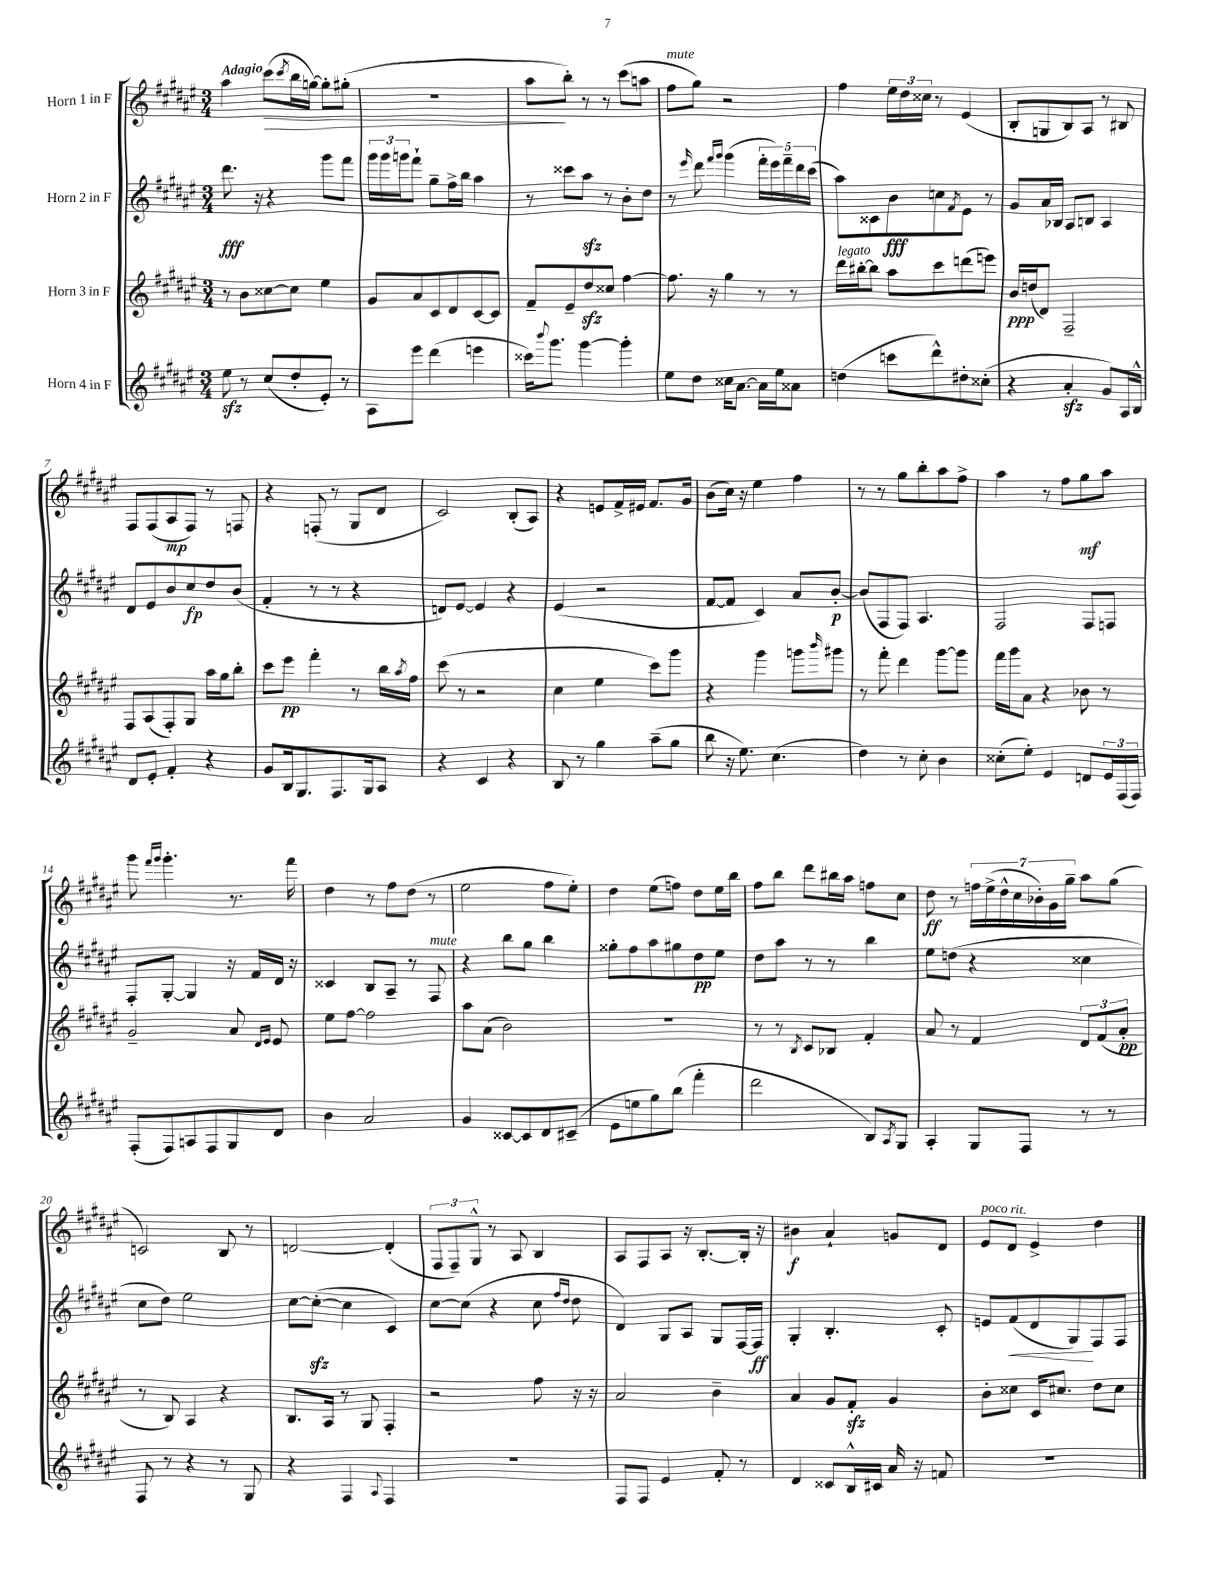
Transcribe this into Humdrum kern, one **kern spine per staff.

**kern	**kern	**kern	**kern
*staff4	*staff3	*staff2	*staff1
*clefG2	*clefG2	*clefG2	*clefG2
*k[f#c#g#d#a#e#]	*k[f#c#g#d#a#e#]	*k[f#c#g#d#a#e#]	*k[f#c#g#d#a#e#]
*M3/4	*M3/4	*M3/4	*M3/4
8ee#\	8r	8.ddd#\	4aa#\
8r	8b\L	.	.
.	.	16r	.
(8cc#/L	[8cc##\	4r	(8ccc#\L
.	.	.	8qccc#/
8dd#'/	8cc##\]J	.	16bb\L
.	.	.	[16gg\JJ)
8e#'/J)	4ee#\	8ggg#\L	8gg'\]L
8r	.	8fff#\J	(8gg#'\J
=	=	=	=
8A#\L	8g#/L	24ggg#\LL	2.r
.	.	24ggg#\	.
.	.	24ggg\J	.
8eee#\J	8a#/	8fff#`\J	.
(4ddd#\	8c#/	8gg#~\L	.
.	8d#/	16ff#^\L	.
.	.	16bb\JJ	.
4eee\	[8c#/	4aa#\	.
.	8c#/]J	.	.
=	=	=	=
16ccc##\LK)	8f#~/L	8r	8aa#\L
8qqbbb/	.	.	.
8.ggg#\J	.	.	.
.	8e#~/	8ccc##\L	8bb'\J)
[4ggg#\	8dd#/	8aa#\J	8r
.	8cc##/J	8r	8r
4ggg#'\]	[4ff#\	8b'\L	(8ccc#\L
.	.	8dd#\J	8aa\J
=	=	=	=
8ee#\L	8.ff#\]	8r	8ff#\L
.	.	16qqeee#/	.
8dd#\J	.	8ddd#\	8gg#\J)
.	16r	.	.
.	.	16qqfff#/LL	.
.	.	16qqggg#/JJ	.
16cc##\LK	4gg#\	(4ggg#\	2r
[8.a#\J	.	.	.
16a#\]LL	8r	20fff#'\LL	.
.	.	20eee#\)	.
16ee#\J	.	.	.
.	.	20fff#~\	.
8a##\J	8r	.	.
.	.	20ddd#\	.
.	.	(20ccc#\JJ	.
=	=	=	=
(4dd\	16ddd#\LL	8aa#\L)	4ff#\
.	[16bb#'\J	.	.
.	8bb#\]J	8c##\	.
8ccc\L	8aa#\L	8b\	24ee#\LL
.	.	.	24dd#\
.	.	.	24cc##\JJ
8ddd#^^\)	8ccc#\	8cc\	8r
.	.	8qf#/	.
8dd#'\	(8ddd\	8e#\J	(4e#/
(8cc##'\J	8eee\J)	8r	.
=	=	=	=
4r	16b/LL	8g#/L	8B'/L
.	(16dd/J	.	.
.	8d#/J)	16a#/L	8G/
.	.	16B-/JJ	.
4a#'/	2F#~/	8A#/L	8B/)
.	.	8B/J	8A#/J
8g#/L)	.	4A#/	8r
16A#/L	.	.	8B#/
16B^^/JJ	.	.	.
=	=	=	=
8d#/L	8F#/L	8d#/L	8F#/L
8e#'/J	(8A#/	8e#/	(8F#/
4f#'/	8F#'/)	8b/	8A#/
.	8G#/J	8cc#/	8F#/J)
4r	16aa#\LL	8dd#/	8r
.	16gg#\J	.	.
.	8bb'\J	(8b/J	8F/
=	=	=	=
8g#/L	8ccc#\L	4f#'/	4r
16B/k	8eee#\J	.	.
8.G#/	.	.	.
.	4fff#'\	8r	(8F'/
8.F#/	.	8r	8r
.	8r	4r	8G#/L
16G#/k	.	.	.
8A#/J	16bb\LL	.	8d#/J
.	8qaa#/	.	.
.	16ff#\JJ	.	.
=	=	=	=
4r	(8ccc#\	8d/L)	2c#/)
.	8r	[8e#/J	.
4c#/	2r	4e#/]	.
4r	.	4r	(8B'/L
.	.	.	8A#/J)
=	=	=	=
8B/	4cc#\	(4e#/	4r
8r	.	.	.
4gg#\	4ee#\	2r	8e/L
.	.	.	16f#^/L
.	.	.	16e#/JJ
(8aa#~\L	8ccc#\L)	.	8.f#/L
8gg#\J	8ggg#\J	.	.
.	.	.	16g#/Jk
=	=	=	=
8bb\	4r	[8f#/L	(8b\L
16r	.	8f#/]J	16cc#\Jk)
8.ee#\)	.	.	16r
.	4ggg#\	4c#/)	4ee#\
(4.cc#\	.	.	.
.	8ggg\L	8a#/L	4ff#\
.	16qqbbb/	.	.
.	8ggg#\J	[8b'/J	.
=	=	=	=
4dd#\)	8r	(8b/]L	8r
.	8fff#'\	8F#/	8r
8r	4ddd#\	8F#/J)	8gg#\L
8cc#'\	.	4.A#/	8bb'\
4b\	[8ggg#\L	.	8aa#\
.	8ggg#\]J	.	8ff#^\J
=	=	=	=
(8cc##'\L	16fff#\LL	2F#/	4aa#\
.	16ggg#\J	.	.
8ee#'\J)	8a#\J	.	.
4e#/	4r	.	8r
.	.	.	8ff#\L
8d/L	8b-\	8F#/L	8gg#\
24e#/L	8r	8F/J	8aa#\J
(24F#/	.	.	.
24F#/JJ)	.	.	.
=	=	=	=
(8F#'/L	2g#~/	8F#'/L	8ggg#\
.	.	.	16qqfff#/LL
.	.	.	16qqggg#/JJ
8F#/)	.	[8G#'/J	4.ggg#'\
8A/	.	4G#/]	.
8F#/	.	.	.
8G#/	8a#/	16r	8.r
.	.	16f#/LL	.
.	16qqd#/LL	.	.
.	16qqe#/JJ	.	.
8d#/J	8e#/	16d#/JJ	.
.	.	16r	16fff#\
=	=	=	=
4b\	8ee#\L	4c##/	4dd#\
.	[8ff#\J	.	.
2a#/	2ff#\]	8B/L	8r
.	.	8A#~/J	8ff#\L
.	.	8r	(8dd#\J
.	.	8F#/	8r
=	=	=	=
4g#/	8aa#\L	4r	2ee#\
.	(8a#\J	.	.
[8c##/L	2b\)	8bb\L	.
8c##/]	.	8gg#\J	.
8d#/	.	4bb\	8ff#\L
(8c#~/J	.	.	8ee#'\J)
=	=	=	=
8e#\L	2.r	8gg##'\L	4dd#\
8ee\	.	8ff#\	.
8gg#\)	.	8aa#\	(8ee#\L
(8bb\J	.	8gg#\	8ff\J)
4fff#'\	.	8dd#\	8dd#\L
.	.	8ee#\J	16ee#\L
.	.	.	16bb\JJ
=	=	=	=
2ddd#\	8r	8dd#\L	8ff#\L
.	8r	8aa#\J	8bb\J
.	8qB/	.	.
.	8c#/L	8r	8ddd#\L
.	8B-/J	8r	16bb#\L
.	.	.	16aa#\JJ
8B/L)	4f#'/	4bb\	8ff\L
8qA#/	.	.	.
8G#/J	.	.	8cc#\J
=	=	=	=
4A#'/	8a#/	8ee#\L	8dd#\
.	8r	(8dd\J	8r
8G#/L	4f#/	4r	28ff\LL
.	.	.	(28ee#^\
.	.	.	28dd#^^\
.	.	.	28cc#\
8F#/J	.	.	.
.	.	.	28b-'\)
.	.	.	28g#\
.	.	.	28gg#~\JJ
8r	12d#/L	4cc##\	8aa#\L
.	(12f#/	.	.
8r	.	.	(8gg#\J
.	12a#'/J	.	.
=	=	=	=
8F#/	8r	8cc#\L	2c/)
8r	8B/)	8dd#\J)	.
4r	4A#/	2ee#\	.
8r	4r	.	8B/
8G#/	.	.	8r
=	=	=	=
4r	8.B/L	[8cc#\L	[2d/
.	.	(8cc#'\_J	.
.	16A#/Jk	.	.
4F#/	8r	4cc#\]	.
.	8G#/	.	.
8qqA#/	.	.	.
4F#/	4F#'/	4c#/)	(4d'/]
=	=	=	=
2.r	2r	[8cc#\L	12F#/L
.	.	.	12F#~/)
.	.	(8cc#\]J	.
.	.	.	12G#^^/J
.	.	4r	8r
.	.	.	8A#/
.	8ff#\	8cc#\	4B/
.	.	16qqff#/LL	.
.	.	16qqdd#/JJ	.
.	16r	8dd#\	.
.	16r	.	.
=	=	=	=
8F#/L	2a#/	4d#/)	8A#/L
8F#/J	.	.	8F#/
4e#/	.	8G#/L	8A#/J
.	.	8A#/J	16r
.	.	.	[8.B'/L
8f#'/	4b~\	8G#/L	.
8r	.	[16F#/L	16B'/]Jk
.	.	16F#/]JJ	16r
=	=	=	=
4d#/	4a#/	4G#'/	4b#\
8c##/L	8g#/L	4.B'/	4a#`/
16B^^/L	8f#'/J	.	.
16c#/JJ	.	.	.
16a#/	4g#/	.	8g/L
16r	.	.	.
8f/	.	8c#'/	8d#/J
=	=	=	=
2.r	8b'\L	8e/L	8e#/L
.	8cc##\J	(8f#/	8d#/J
.	16c#/LK	8d#/	4e#^/
.	8.cc#/J	.	.
.	.	8G#/)	.
.	8dd#\L	8F#/	4dd#\
.	8cc#\J	8F#/J	.
==	==	==	==
*-	*-	*-	*-
